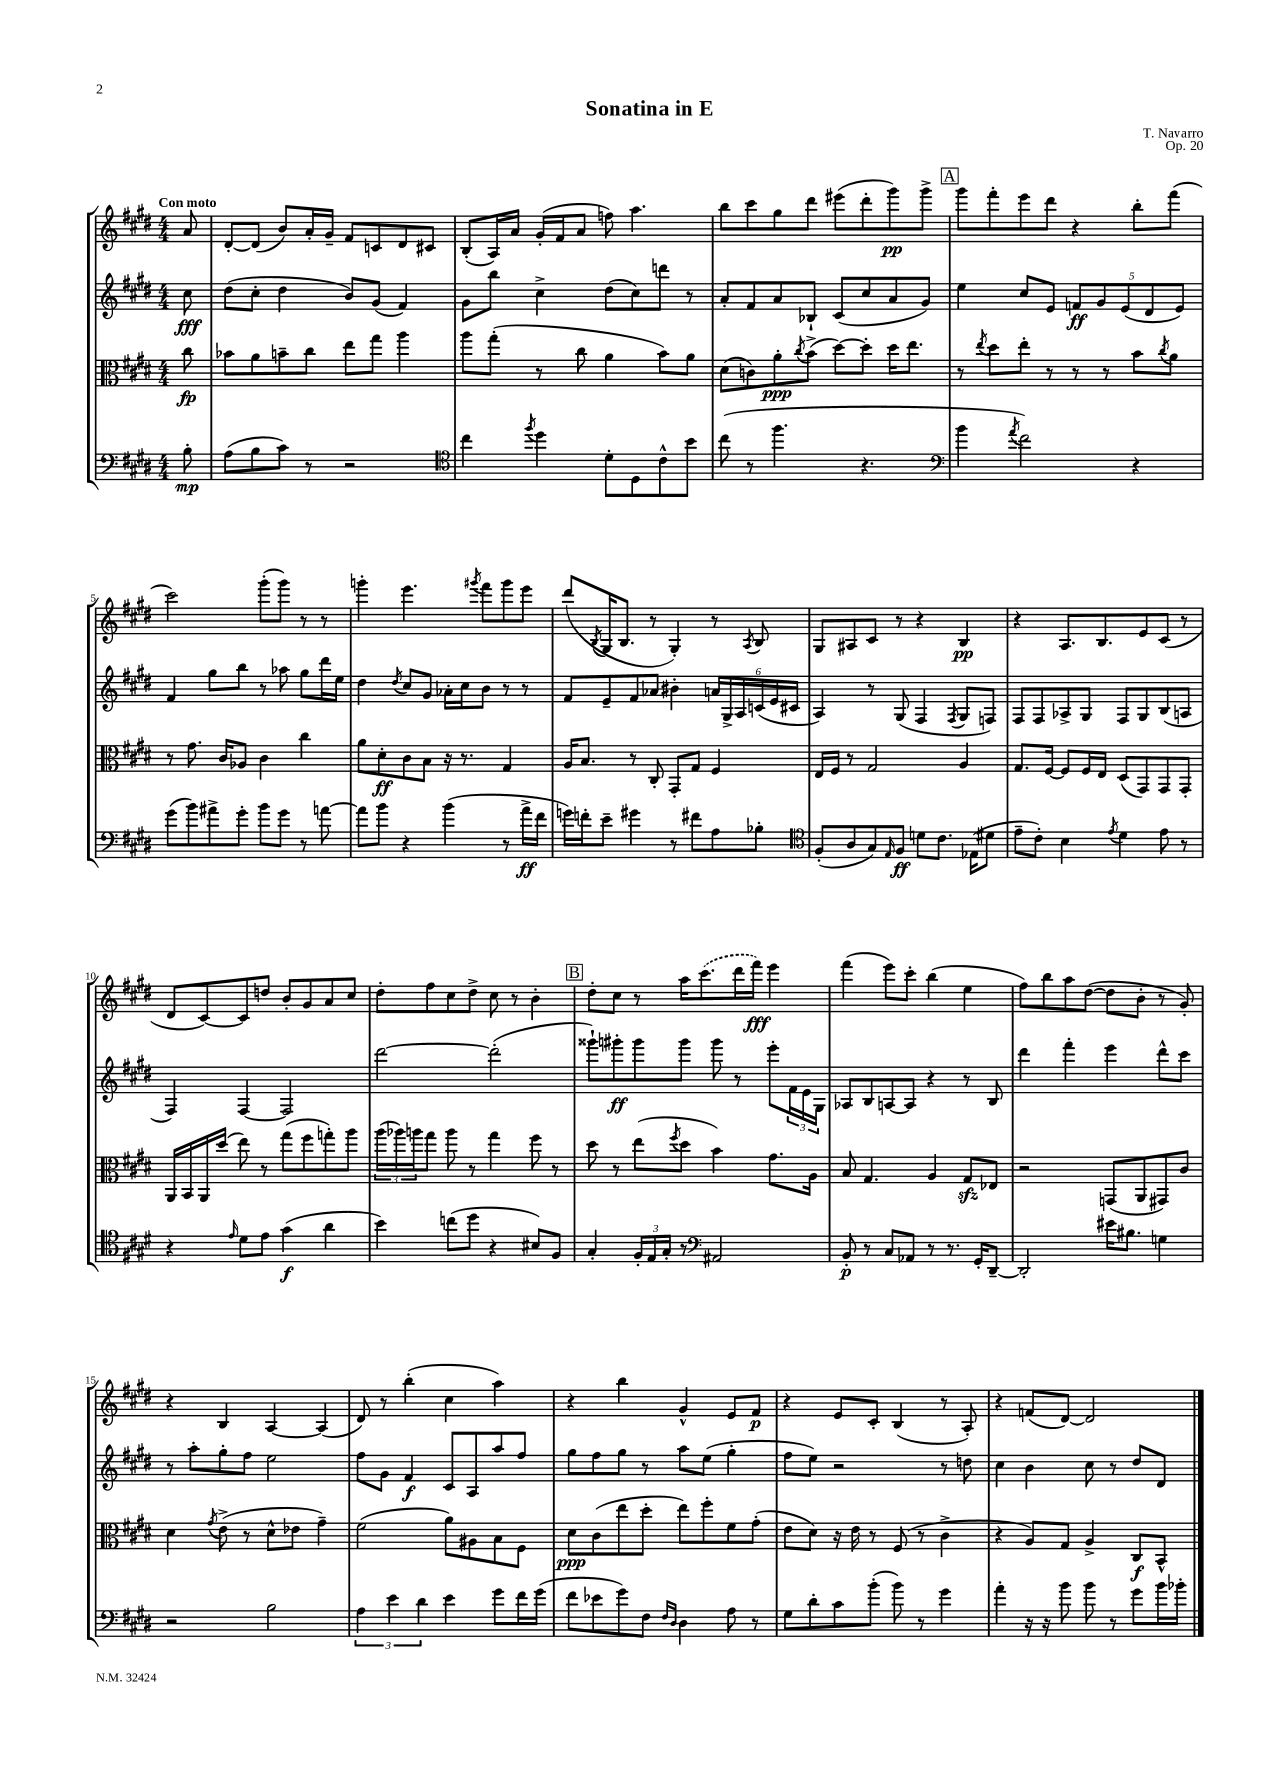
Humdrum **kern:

**kern	**kern	**kern	**kern
*staff4	*staff3	*staff2	*staff1
*clefF4	*clefC3	*clefG2	*clefG2
*k[f#c#g#d#]	*k[f#c#g#d#]	*k[f#c#g#d#]	*k[f#c#g#d#]
*M4/4	*M4/4	*M4/4	*M4/4
8B'	8cc#	8cc#	8a
=	=	=	=
(8A	8b-	(8dd#	[8d#'
8B	8a	8cc#'	(8d#]
8c#)	8b~	4dd#	8b)
8r	8cc#	.	16a'
.	.	.	16g#~
2r	8ee	8b)	8f#
.	8gg#	(8g#	8c
.	4aa	4f#)	8d#
.	.	.	8c#
=	=	=	=
*clefC4	*	*	*
4cc#	8aa	8g#	(8B'
.	(8gg#'	8bb	16A)
.	.	.	16a
8qff#	.	.	.
4dd#	8r	4cc#^	(16g#'
.	.	.	16f#
.	8cc#	.	8a
8d#'	4a	(8dd#	8ff)
8D#	.	8cc#)	4.aa
8c#^^	8b)	8ddd	.
8b	8a	8r	.
=	=	=	=
(8cc#	(8d#	8a'	8bb
8r	8c)	8f#	8ccc#
4.ff#	8a'	8a	8gg#
.	8qcc#	.	.
.	(8b^	8B-`	8ddd#
.	[8dd#)	(8c#	(8eee#
4.r	8dd#']	8cc#	8ddd#'
.	16dd#	8a	8ggg#)
.	8.ee	.	.
.	.	8g#)	8ggg#^
=	=	=	=
*clefF4	*	*	*
4b	8r	4ee	8ggg#
.	8qee	.	.
.	8dd#	.	8fff#'
8qa	.	.	.
2f#)	8ee'	8cc#	8eee
.	8r	8e	8ddd#
.	8r	10f	4r
.	.	10g#	.
.	8r	.	.
.	.	(10e	.
4r	8b	.	8bb'
.	.	10d#	.
.	8qcc#	.	.
.	8a	.	(8fff#
.	.	10e)	.
=	=	=	=
(8g#	8r	4f#	2ccc#)
8b)	8.g#	.	.
8a#^	.	8gg#	.
.	16c#	.	.
8g#'	8A-	8bb	.
8b	4c#	8r	(8ggg#'
8g#	.	8aa-	8ggg#)
8r	4cc#	8gg#	8r
[8a	.	16ddd#	8r
.	.	16ee	.
=	=	=	=
8a]	8a	4dd#	4ggg'
8b	8d#'	.	.
.	.	8qdd#	.
4r	8c#	8cc#	4.eee
.	8B	8g#	.
(4b	16r	16a-'	.
.	8.r	16cc#	.
.	.	.	8qggg#
.	.	8b	8fff#
8r	4G#	8r	8ggg#
16a^	.	8r	8eee
16f#	.	.	.
=	=	=	=
16g)	16A	8f#	(8ddd#
16f'	8.B	.	.
.	.	.	8qB
8e~	.	8e~	16G#
.	.	.	8.B
4g#	8r	8f#	.
.	8C#'	8a-	8r
8r	8GG#'	4b#'	4G#')
8f#	8G#	.	.
8A	4F#	24a	8r
.	.	24G#^	.
.	.	24A	.
.	.	.	8qA
8B-'	.	(24c	8B
.	.	24e	.
.	.	24c#	.
=	=	=	=
*clefC4	*	*	*
(8F#'	16E	4A)	8G#
.	16F#	.	.
8A	8r	.	8A#
8G#)	2G#	8r	8c#
16qqE	.	.	.
8F#	.	(8G#	8r
8d	.	4F#	4r
8.c#	.	.	.
.	.	8qF#	.
.	4A	8G#	4B
(16E-	.	.	.
8d#	.	8F)	.
=	=	=	=
8e~	8.G#	8F#	4r
8c#')	.	8F#	.
.	[16F#	.	.
4B	8F#]	8A-^	8.A
.	16F#	8G#	.
.	16E	.	8.B
8qe	.	.	.
4d#	(8D#	8F#	.
.	8GG#)	8G#	8e
8e	8GG#	(8B	(8c#
8r	8GG#'	8A	8r
=	=	=	=
4r	16AA	4F#)	8d#
.	16BB	.	.
.	16AA	.	[8c#)
.	(16dd#	.	.
16qqe	.	.	.
8d#	8ee)	[4F#	8c#]
8e	8r	.	8dd
(4g#	(8gg#	2F#]	8b'
.	8ff#	.	8g#
4a	8gg')	.	8a
.	8aa	.	8cc#
=	=	=	=
4b)	(24aa	[2ddd#	8dd#'
.	24aa-)	.	.
.	24aa	.	.
.	8gg#	.	8ff#
(8cc	8aa	.	8cc#
8dd#	8r	.	8dd#^
4r	4gg#	(2ddd#']	8cc#
.	.	.	8r
8B#)	8ff#	.	4b'
8F#	8r	.	.
=	=	=	=
4G#'	8dd#	8ggg##`)	8dd#'
.	8r	8ggg#'	8cc#
24F#'	(8ee	8ggg#	8r
24E	.	.	.
24G#'	.	.	.
.	8qff#	.	.
8r	8dd#	8ggg#	16aa
.	.	.	(8.ccc#
*clefF4	*	*	*
2AA#	4b)	8ggg#	.
.	.	8r	16ddd#
.	.	.	16fff#)
.	8.g#	8eee'	4eee
.	.	24f#	.
.	.	24e	.
.	16A	.	.
.	.	24G#	.
=	=	=	=
8BB'	8B	8A-	(4fff#
8r	4.G#	8B	.
8C#	.	[8A	8eee)
8AA-	.	8A]	8ccc#'
8r	4A	4r	(4bb
8.r	.	.	.
.	8G#	8r	4ee
16GG#'	.	.	.
[8DD#~	8E-	8B	.
=	=	=	=
2DD#']	2r	4ddd#	8ff#)
.	.	.	8bb
.	.	4fff#'	8aa
.	.	.	([8dd#
16e#	(8GG	4eee	8dd#]
8.B#	.	.	.
.	8AA	.	8b'
4G	8GG#)	8ddd#^^	8r
.	8c#	8ccc#	8g#')
=	=	=	=
2r	4d#	8r	4r
.	.	8aa'	.
.	8qg#	.	.
.	(8e^	8gg#'	4B
.	8r	8ff#	.
2B	8d#^^	2ee	[4A
.	8e-	.	.
.	4g#~)	.	(4A]
=	=	=	=
6A	(2f#	8ff#	8d#)
.	.	8g#	8r
6e	.	.	.
.	.	4f#	(4bb'
6d#	.	.	.
4e	8a)	8c#	4cc#
.	8A#	8A	.
8g#	8B	8aa	4aa)
16f#	8F#	8ff#	.
(16g#	.	.	.
=	=	=	=
8f#	8d#	8gg#	4r
8e-	(8c#	8ff#	.
8g#)	8ee	8gg#	4bb
8F#	8dd#'	8r	.
16qqF#	.	.	.
16qqD#	.	.	.
4D#	8ee)	8aa	4g#^^
.	8ff#'	(8ee	.
8A	8f#	4gg#'	8e
8r	(8g#'	.	8f#
=	=	=	=
8G#	8e	8ff#	4r
8d#'	8d#)	8ee)	.
8c#	16r	2r	8e
.	16e	.	.
(8b'	8r	.	8c#'
8b)	(8F#	.	(4B
8r	8r	.	.
4g#	4c#^	8r	8r
.	.	8dd	8A')
=	=	=	=
4a'	4r	4cc#	4r
16r	8A)	4b	(8f
16r	.	.	.
8b	8G#	.	[8d#)
8b	4A^	8cc#	2d#]
8r	.	8r	.
8g#	8C#	8dd#	.
16b	8BB^^	8d#	.
16b-'	.	.	.
==	==	==	==
*-	*-	*-	*-
